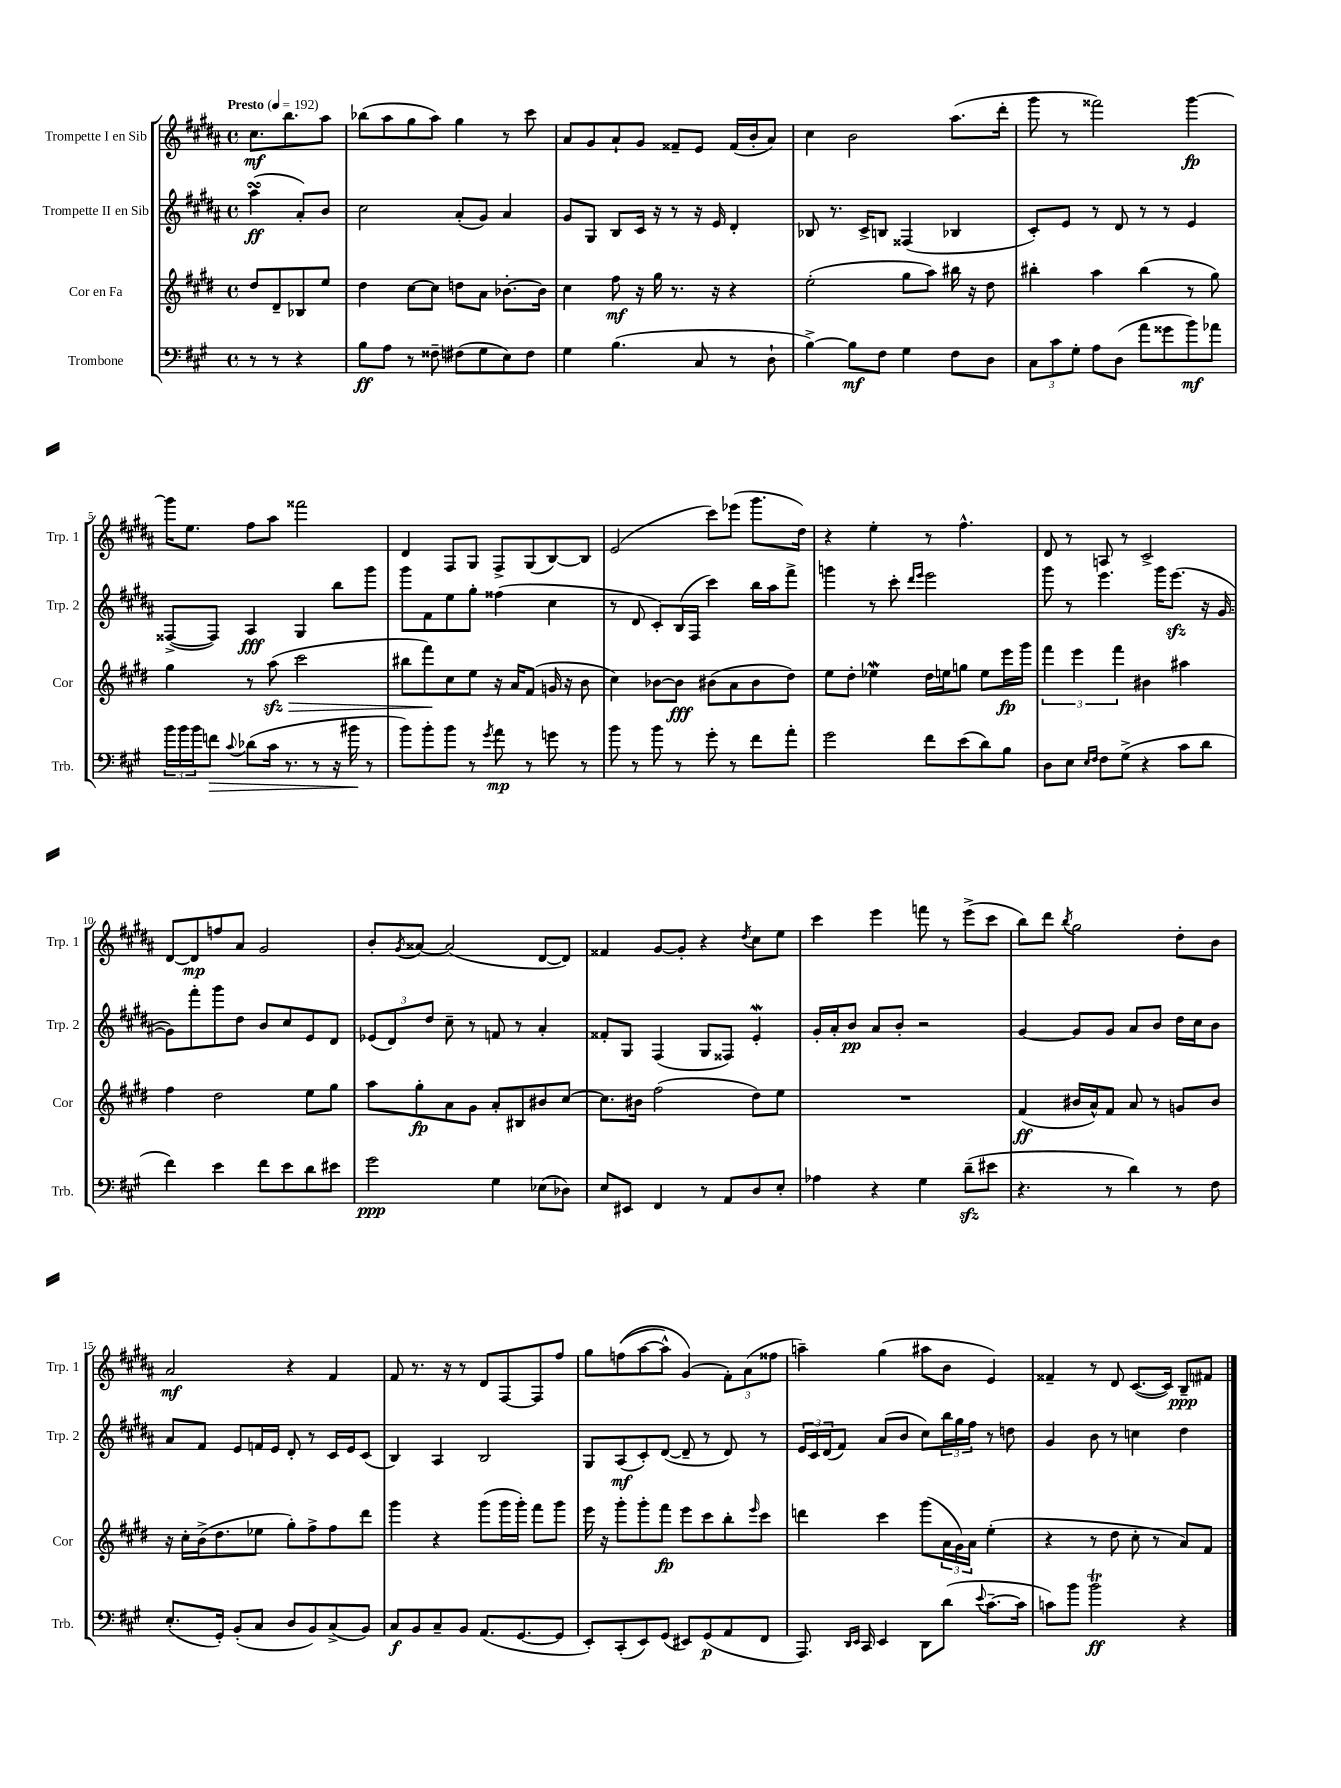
<<
\new StaffGroup <<
\new Staff = "s0" \with { instrumentName = "Trompette I en Sib" shortInstrumentName = "Trp. 1" } {
    \clef treble \key b \major \defaultTimeSignature \time 4/4 \partial 2 \tempo "Presto" 4 = 192
    cis''8.\mf b''8. ais''8 |
    bes''8( ais''8 gis''8 ais''8) gis''4 r8 cis'''8 |
    ais'8 gis'8 ais'8-! gis'8 fisis'8-- e'8 fisis'16( b'16-. ais'8) |
    cis''4 b'2 ais''8.( dis'''16-. |
    gis'''8 r8 fisis'''2) gis'''4~\fp |
    gis'''16 e''8. fis''8 ais''8 fisis'''2 |
    dis'4 fis8 gis8 fis8-> gis8( b8~) b8 |
    e'2( cis'''8) ees'''8( gis'''8. dis''16) |
    r4 e''4-. r8 fis''4.-^ |
    dis'8 r8 a8 r8 cis'2-> |
    dis'8~ dis'8\mp f''8 ais'8 gis'2 |
    b'8-. \acciaccatura { gis'8 } aisis'8~ aisis'2( dis'8~ dis'8) |
    fisis'4 gis'8~ gis'8-. r4 \acciaccatura { dis''8 } cis''8 e''8 |
    cis'''4 e'''4 f'''8 r8 e'''8->( cis'''8 |
    b''8) dis'''8 \acciaccatura { b''8 } gis''2 dis''8-. b'8 |
    ais'2\mf r4 fis'4 |
    fis'8 r8. r16 r8 dis'8 fis8~ fis8 fis''8 |
    gis''8 f''8(\( ais''8~ ais''8-^) gis'4(\) \tuplet 3/2 { fis'8-.) ais'8( fisis''8 } |
    a''4--) gis''4( ais''8 b'8 e'4) |
    fisis'4-- r8 dis'8 cis'8.~( cis'16) b8--\ppp fis'8 \bar "|." |
}
\new Staff = "s1" \with { instrumentName = "Trompette II en Sib" shortInstrumentName = "Trp. 2" } {
    \clef treble \key b \major \defaultTimeSignature \time 4/4 \partial 2
    ais''4\turn\ff( ais'8-.) b'8 |
    cis''2 ais'8-.( gis'8) ais'4 |
    gis'8 gis8 b8 cis'16 r16 r8 r16 e'16 dis'4-. |
    bes8 r8. cis'16-> b8 fisis4( bes4 |
    cis'8-.) e'8 r8 dis'8 r8 r8 e'4 |
    fisis8~->( fisis8) ais4\fff gis4 b''8 gis'''8 |
    gis'''8 fis'8 e''8 gis''8-. fisis''4( cis''4 |
    r8 dis'8 cis'8-.) b16( fis16 cis'''4) b''16 ais''16 fis'''8-> |
    g'''4 r8 cis'''8-. \grace { dis'''16 e'''16 } e'''2 |
    gis'''8 r8 e'''4. gis'''16 e'''8.\sfz( r16 gis'16~ |
    gis'8) fis'''8-. gis'''8 dis''8 b'8 cis''8 e'8 dis'8 |
    \tuplet 3/2 { ees'8( dis'8) dis''8 } cis''8-- r8 f'8 r8 ais'4-. |
    fisis'8-. gis8 fis4( gis8 fisis8) e'4-.\mordent |
    gis'16-. ais'16-. b'8\pp ais'8 b'8-. r2 |
    gis'4~ gis'8 gis'8 ais'8 b'8 dis''16 cis''16 b'8 |
    ais'8 fis'8 e'8 f'16 e'16 dis'8-. r8 cis'16 e'16 cis'8( |
    b4) ais4 b2 |
    gis8 ais8\mf( cis'8-.) dis'8~( dis'8-- r8 dis'8) r8 |
    \tuplet 3/2 { e'16 cis'16 dis'16( } fis'8) ais'8( b'8 cis''8) \tuplet 3/2 { b''16 gis''16 fis''16 } r8 d''8 |
    gis'4 b'8 r8 c''4 dis''4 \bar "|." |
}
\new Staff = "s2" \with { instrumentName = "Cor en Fa" shortInstrumentName = "Cor" } {
    \clef treble \key e \major \defaultTimeSignature \time 4/4 \partial 2
    dis''8 dis'8-- bes8 e''8 |
    dis''4 cis''8~ cis''8 d''8 a'8 bes'8.~-. bes'16 |
    cis''4 fis''8\mf r16 gis''16 r8. r16 r4 |
    e''2-.( gis''8 a''8) bis''16 r16 dis''8 |
    bis''4-. a''4 bis''4( r8 gis''8) |
    gis''4 r8 a''8\sfz\>( cis'''2 |
    bis''8 fis'''8\!) cis''8 e''8 r16 a'16 fis'8( g'16 r16 b'8 |
    cis''4) bes'8~ bes'8\fff bis'8( a'8 bis'8 dis''8) |
    e''8 dis''8-. ees''4\mordent dis''16 e''16 g''8 e''8 e'''16\fp gis'''16 |
    \tuplet 3/2 { fis'''4 e'''4 fis'''4 } bis'4 ais''4 |
    fis''4 dis''2 e''8 gis''8 |
    a''8 gis''8-.\fp a'8 gis'8 a'8-. bis8 bis'8 cis''8~ |
    cis''8. bis'16 fis''2( dis''8) e''8 |
    R1 |
    fis'4\ff( bis'16 a'16-^) fis'8 a'8 r8 g'8 bis'8 |
    r16 cis''16-. b'16->( dis''8. ees''8 gis''8-.) fis''8-> fis''8 dis'''8 |
    gis'''4 r4 gis'''8( gis'''16 gis'''16-.) fis'''8 gis'''8 |
    e'''16 r16 gis'''8-. gis'''8-. fis'''8\fp e'''8 cis'''8 b''8-. \grace { e'''16 } cis'''8 |
    d'''4 cis'''4 gis'''8( \tuplet 3/2 { a'16 gis'16) a'16 } e''4-.( |
    r4 r8 dis''8 cis''8-. r8 a'8) fis'8 \bar "|." |
}
\new Staff = "s3" \with { instrumentName = "Trombone" shortInstrumentName = "Trb." } {
    \clef bass \key a \major \defaultTimeSignature \time 4/4 \partial 2
    r8 r8 r4 |
    b8\ff a8 r8 fisis8-- fis8( gis8 e8) fis8 |
    gis4 b4.( cis8 r8 d8-! |
    b4~->) b8\mf fis8 gis4 fis8 d8 |
    \tuplet 3/2 { cis8 cis'8 gis8-. } a8 d8( a'8 gisis'8 b'8\mf) aes'8 |
    \tuplet 3/2 { b'16 b'16 b'16 } f'8\> \appoggiatura { cis'8 } des'8( cis'16 r8. r8 r16 bis'16\! r8 |
    b'8) b'8-. b'8 r8 \acciaccatura { gis'8 } a'8\mp r8 g'8 r8 |
    b'8 r8 b'8 r8 gis'8-. r8 fis'8 a'8-. |
    gis'2 fis'8 e'8( d'8) b8 |
    d8 e8 \grace { e16 fis16 } fis8 gis8->( r4 cis'8 d'8 |
    fis'4) e'4 fis'8 e'8 d'8 eis'8 |
    gis'2\ppp gis4 ees8( des8) |
    e8 eis,8 fis,4 r8 a,8 d8 e8-. |
    aes4 r4 gis4 d'8--\sfz( eis'8 |
    r4. r8 d'4) r8 fis8 |
    e8.-.( gis,16-.) b,8-.( cis8 d8 b,8) cis8->( b,8) |
    cis8\f b,8 cis8-- b,8 a,8.( gis,8.~ gis,8 |
    e,8-.) cis,8-.( e,8) gis,8( eis,8) gis,8\p( a,8 fis,8 |
    a,,8.) \grace { d,16 e,16 } cis,16 e,4 d,8 d'8( \appoggiatura { e'8 } cis'8.~-- cis'16 |
    c'8) b'8 b'2\trill\ff r4 \bar "|." |
}
>>
>>
